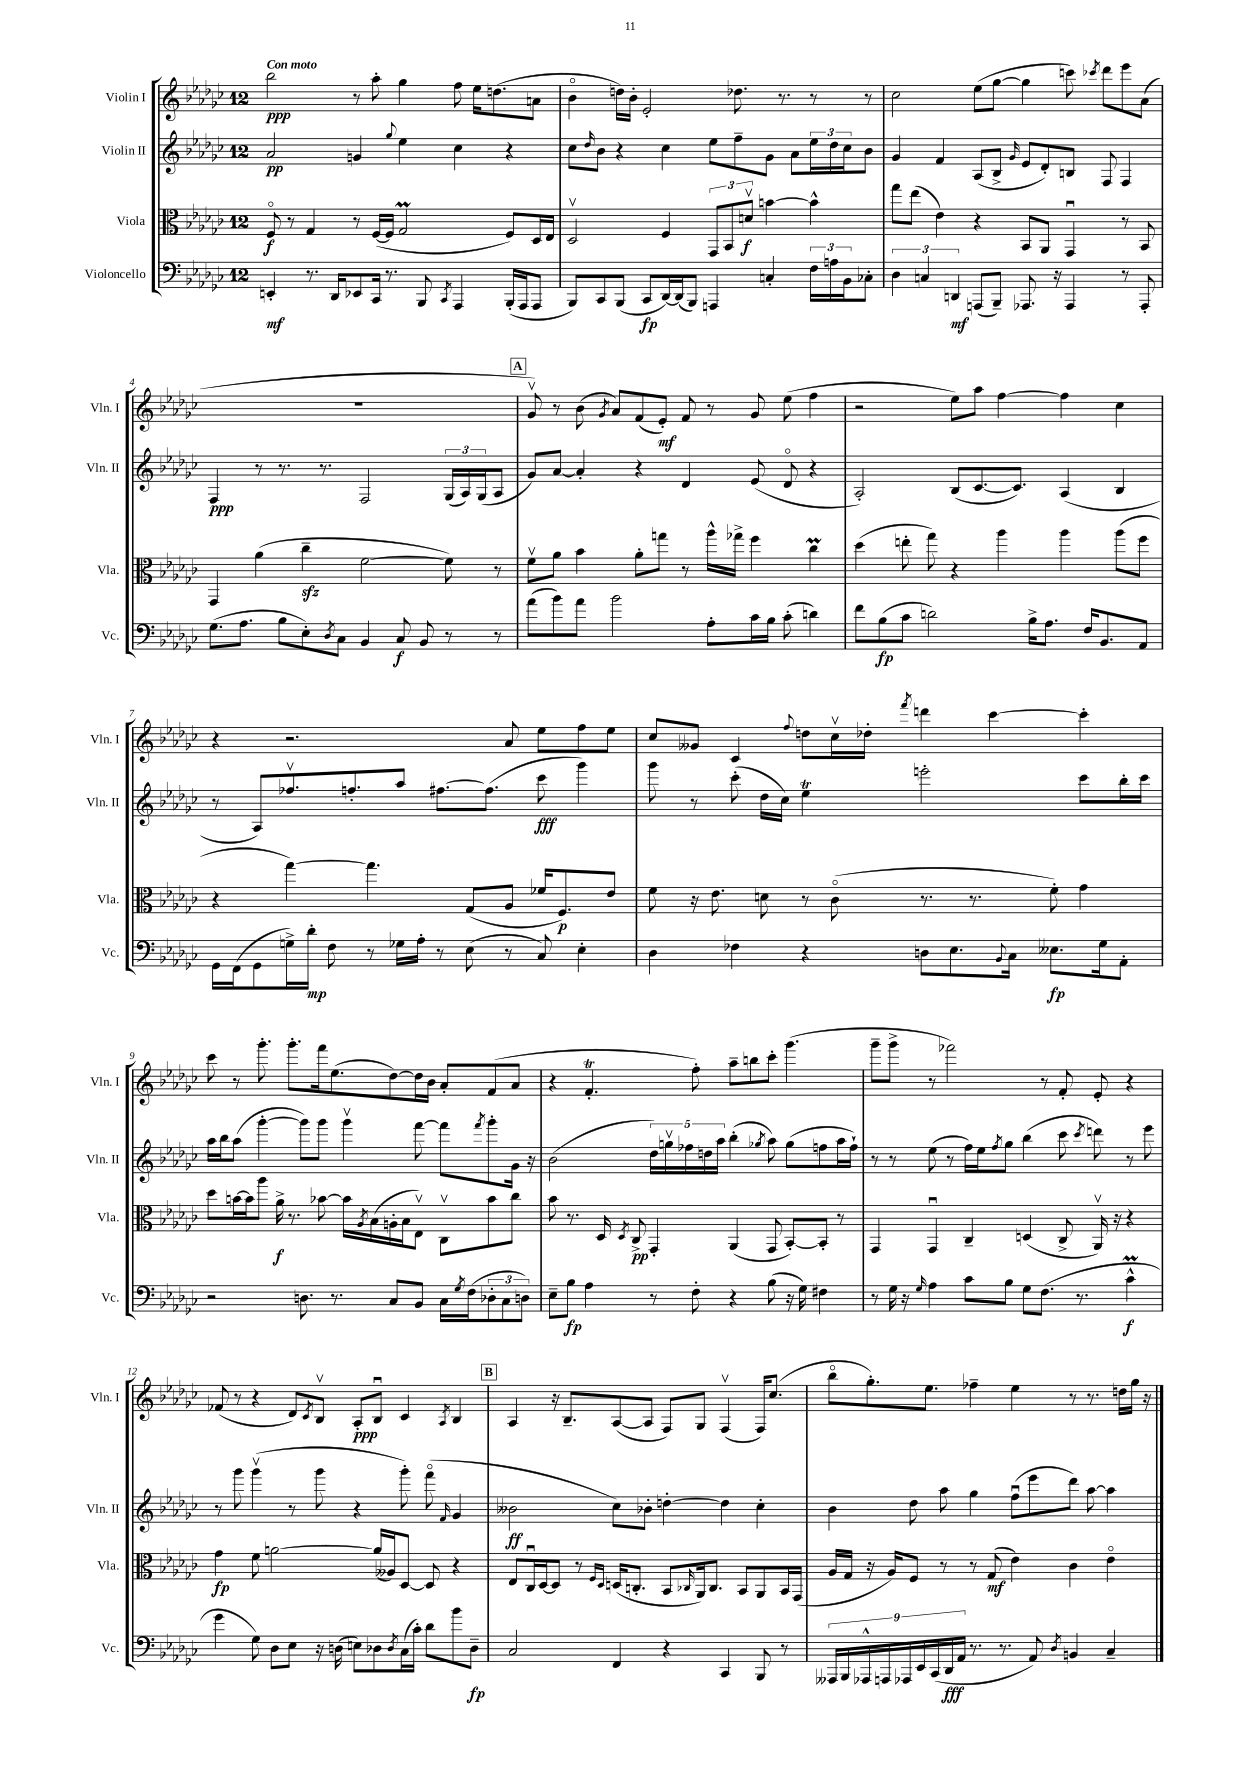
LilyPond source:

<<
\new StaffGroup <<
\new Staff = "s0" \with { instrumentName = "Violin I" shortInstrumentName = "Vln. I" } {
    \clef treble \key ges \major \once \override Staff.TimeSignature.style = #'single-digit \time 12/8 \tempo "Con moto"
    bes''2\ppp r8 aes''8-. ges''4 f''8 ees''16 d''8.( a'8 |
    bes'4\flageolet d''16) bes'16-. ees'2-. des''8. r8. r8 r8 |
    ces''2 ees''8( ges''8~ ges''4 c'''8) \acciaccatura { ces'''8 } des'''8 ees'''8 aes'8( |
    R1. |
    \mark \markup { \box "A" } ges'8\upbow) r8 bes'8( \acciaccatura { ges'8 } aes'8) f'8( ees'8-.\mf) f'8 r8 ges'8 ees''8( f''4 |
    r2 ees''8) aes''8 f''4~ f''4 ces''4 |
    r4 r2. aes'8 ees''8 f''8 ees''8 |
    ces''8 geses'8 ces'4 \appoggiatura { f''8 } d''8 ces''16\upbow des''16-. \acciaccatura { f'''8 } d'''4 ces'''4~ ces'''4-. |
    ces'''8 r8 ges'''8.-. ges'''8.-. f'''16 ees''8.( des''8~) des''16 bes'16 aes'8-. f'8( aes'8 |
    r4 f'4.-.\trill f''8-.) aes''8-- b''8 ces'''8-. ges'''4.( |
    ges'''8-- ges'''8-> r8 fes'''2) r8 f'8-. ees'8-. r4 |
    fes'8( r8 r4 des'8) \acciaccatura { ces'8 } bes8\upbow aes8-.\ppp bes8\downbow ces'4 \acciaccatura { aes8 } bes4 |
    \mark \markup { \box "B" } aes4 r16 bes8.-- aes8~( aes8 f8) ges8 f4\upbow( f16) ces''8.( |
    bes''8\flageolet ges''8.-.) ees''8. fes''4-- ees''4 r8 r8. d''16 ges''16 r16 \bar "|." |
}
\new Staff = "s1" \with { instrumentName = "Violin II" shortInstrumentName = "Vln. II" } {
    \clef treble \key ges \major \once \override Staff.TimeSignature.style = #'single-digit \time 12/8
    aes'2\pp g'4 \appoggiatura { ges''8 } ees''4 ces''4 r4 |
    ces''8 \grace { des''16 } bes'8 r4 ces''4 ees''8 f''8-- ges'8 aes'8 \tuplet 3/2 { ees''16 des''16 ces''16 } bes'8 |
    ges'4 f'4 aes8( bes8-> \grace { ges'16 } ees'8 des'8-.) b8 f8 f4 |
    f4\ppp r8 r8. r8. f2 \tuplet 3/2 { ges16( aes16) ges16( } aes8 |
    \mark \markup { \box "A" } ges'8) aes'8~ aes'4-. r4 des'4 ees'8( des'8\flageolet r4 |
    aes2-.) bes8( ces'8.~ ces'8.) aes4( bes4 |
    r8 aes8) fes''8.\upbow f''8.-. aes''8 fis''8.~ fis''8.( ces'''8\fff ges'''4) |
    ges'''8 r8 ces'''8-.( des''16 ces''16) ees''4\trill e'''2-. ces'''8 bes''16-. ces'''16 |
    aes''16 bes''16 aes''8( ges'''4~-. ges'''8) ges'''8 ges'''4\upbow f'''8~ f'''8 \acciaccatura { f'''8 } ges'''8-. ges'16 r16 |
    bes'2( \tuplet 5/4 { des''16) g''16\upbow fes''16 d''16 aes''16 } bes''4-.( \acciaccatura { ges''8 } aes''8) ges''8( f''8 aes''16 f''16-!) |
    r8 r8 ees''8( r8 f''16) ees''16 \acciaccatura { f''8 } ges''8 bes''4( ces'''8 \acciaccatura { ces'''8 } d'''8) r8 ees'''8 |
    r8 ges'''8 ges'''4\upbow( r8 ges'''8 r4 ges'''8-.) f'''8\flageolet( \grace { f'16 } ges'4 |
    \mark \markup { \box "B" } beses'2\ff ces''8) bes'8-. d''4~-. d''4 ces''4-. |
    bes'4 des''8 aes''8 ges''4 f''8\downbow( ees'''8 des'''8) aes''8~ aes''4 \bar "|." |
}
\new Staff = "s2" \with { instrumentName = "Viola" shortInstrumentName = "Vla." } {
    \clef alto \key ges \major \once \override Staff.TimeSignature.style = #'single-digit \time 12/8
    f8\flageolet\f r8 ges4 r8 f16~( f16 ges2\prall f8) des16 ees16 |
    des2\upbow f4 \tuplet 3/2 { ges,8 bes,8 d'8\upbow\f } b'4~ b'4-^ |
    ges''8 ees''8( ees'4) r4 bes,8 aes,8 ges,4\downbow r8 bes,8 |
    ges,4 aes'4( ces''4--\sfz f'2~ f'8) r8 |
    \mark \markup { \box "A" } f'8\upbow aes'8 bes'4 aes'8-. g''8 r8 aes''16-^ ges''16-> f''4 ces''4\prall |
    des''4( e''8-. ges''8) r4 aes''4 aes''4 aes''8( f''8 |
    r4 ges''4~) ges''4. ges8( aes8 fes'16 f8.\p) ees'8 |
    f'8 r16 ees'8. d'8 r8 ces'8\flageolet( r8. r8. f'8-.) ges'4 |
    des''8 b'16~ b'16 aes''8 aes'16->\f r8. bes'8~ bes'16 \acciaccatura { aes8 } bes16( a16-. bes16 ees8\upbow) ces8\upbow bes'8 ces''8 |
    bes'8 r8. des16 \acciaccatura { des8 } ces8->\pp ges,4-. aes,4( ges,8 bes,8~-.) bes,8-. r8 |
    ges,4 ges,4\downbow ces4-- d4( ces8-> aes,16\upbow) r16 r4 |
    ges'4\fp f'8 a'2~ a'16( aeses16) des8~ des8 r4 |
    \mark \markup { \box "B" } ees8 ces16\downbow des16~ des8 r8 \grace { f16 des16 } d16( c8.-. bes,8 \grace { ces16 } aes,16) ces8. bes,8 aes,8 bes,16 ges,16( |
    aes16 ges16 r16 aes16) f8 r8 r8 ges8\mf( ees'4) ces'4 ees'4\flageolet \bar "|." |
}
\new Staff = "s3" \with { instrumentName = "Violoncello" shortInstrumentName = "Vc." } {
    \clef bass \key ges \major \once \override Staff.TimeSignature.style = #'single-digit \time 12/8
    e,4-.\mf r8. des,16 ees,8 ces,16 r8. bes,,8 \acciaccatura { ces,8 } aes,,4 bes,,16-.( aes,,16 aes,,8 |
    bes,,8) ces,8 bes,,8( ces,8\fp des,16~) des,16( bes,,8) a,,4 c4-. \tuplet 3/2 { f16 a16 bes,16 } ces8-. |
    \tuplet 3/2 { des4 c4 d,4\mf } a,,8( bes,,8--) aes,,8. r16 aes,,4 r8 aes,,8-. |
    ges8.( aes8. bes8 ees8-.) \acciaccatura { des8 } ces8 bes,4 ces8\f bes,8 r8 r8 |
    \mark \markup { \box "A" } aes'8( bes'8) aes'8 bes'2 aes8-. ces'16 bes16 ces'8-.( d'4) |
    f'8 bes8\fp( ces'8 d'2) bes16-> aes8. f16 bes,8. aes,8 |
    ges,16 f,16( ges,8 g16->) des'16-.\mp f8 r8 ges16 aes16-. r8 ees8( r8 ces8) ees4-. |
    des4 fes4 r4 d8 ees8. \appoggiatura { bes,8 } ces16 eeses8.\fp ges16 aes,8-. |
    r2 d8. r8. ces8 bes,8 ces16 \acciaccatura { ges8 } f16( \tuplet 3/2 { des8-. ces8 d8) } |
    ees8-- bes8\fp aes4 r8 f8-. r4 bes8( r16 ges16) fis4 |
    r8 ges16 r16 \grace { ges16 } aes4 ces'8 bes8 ges8 f8.( r8. ces'4-^\prall\f |
    ges'4 ges8) des8 ees8 r16 d16( e8) des8 \acciaccatura { des8 } ces16( ces'16-.) des'8 bes'8 des8--\fp |
    \mark \markup { \box "B" } ces2 f,4 r4 ces,4 bes,,8 r8 |
    \tuplet 9/8 { aeses,,16 bes,,16 aes,,16-^ a,,16 aes,,16 ees,16 ces,16( des,16\fff aes,16 } r8. r8. aes,8) \acciaccatura { des8 } b,4 ces4-- \bar "|." |
}
>>
>>
